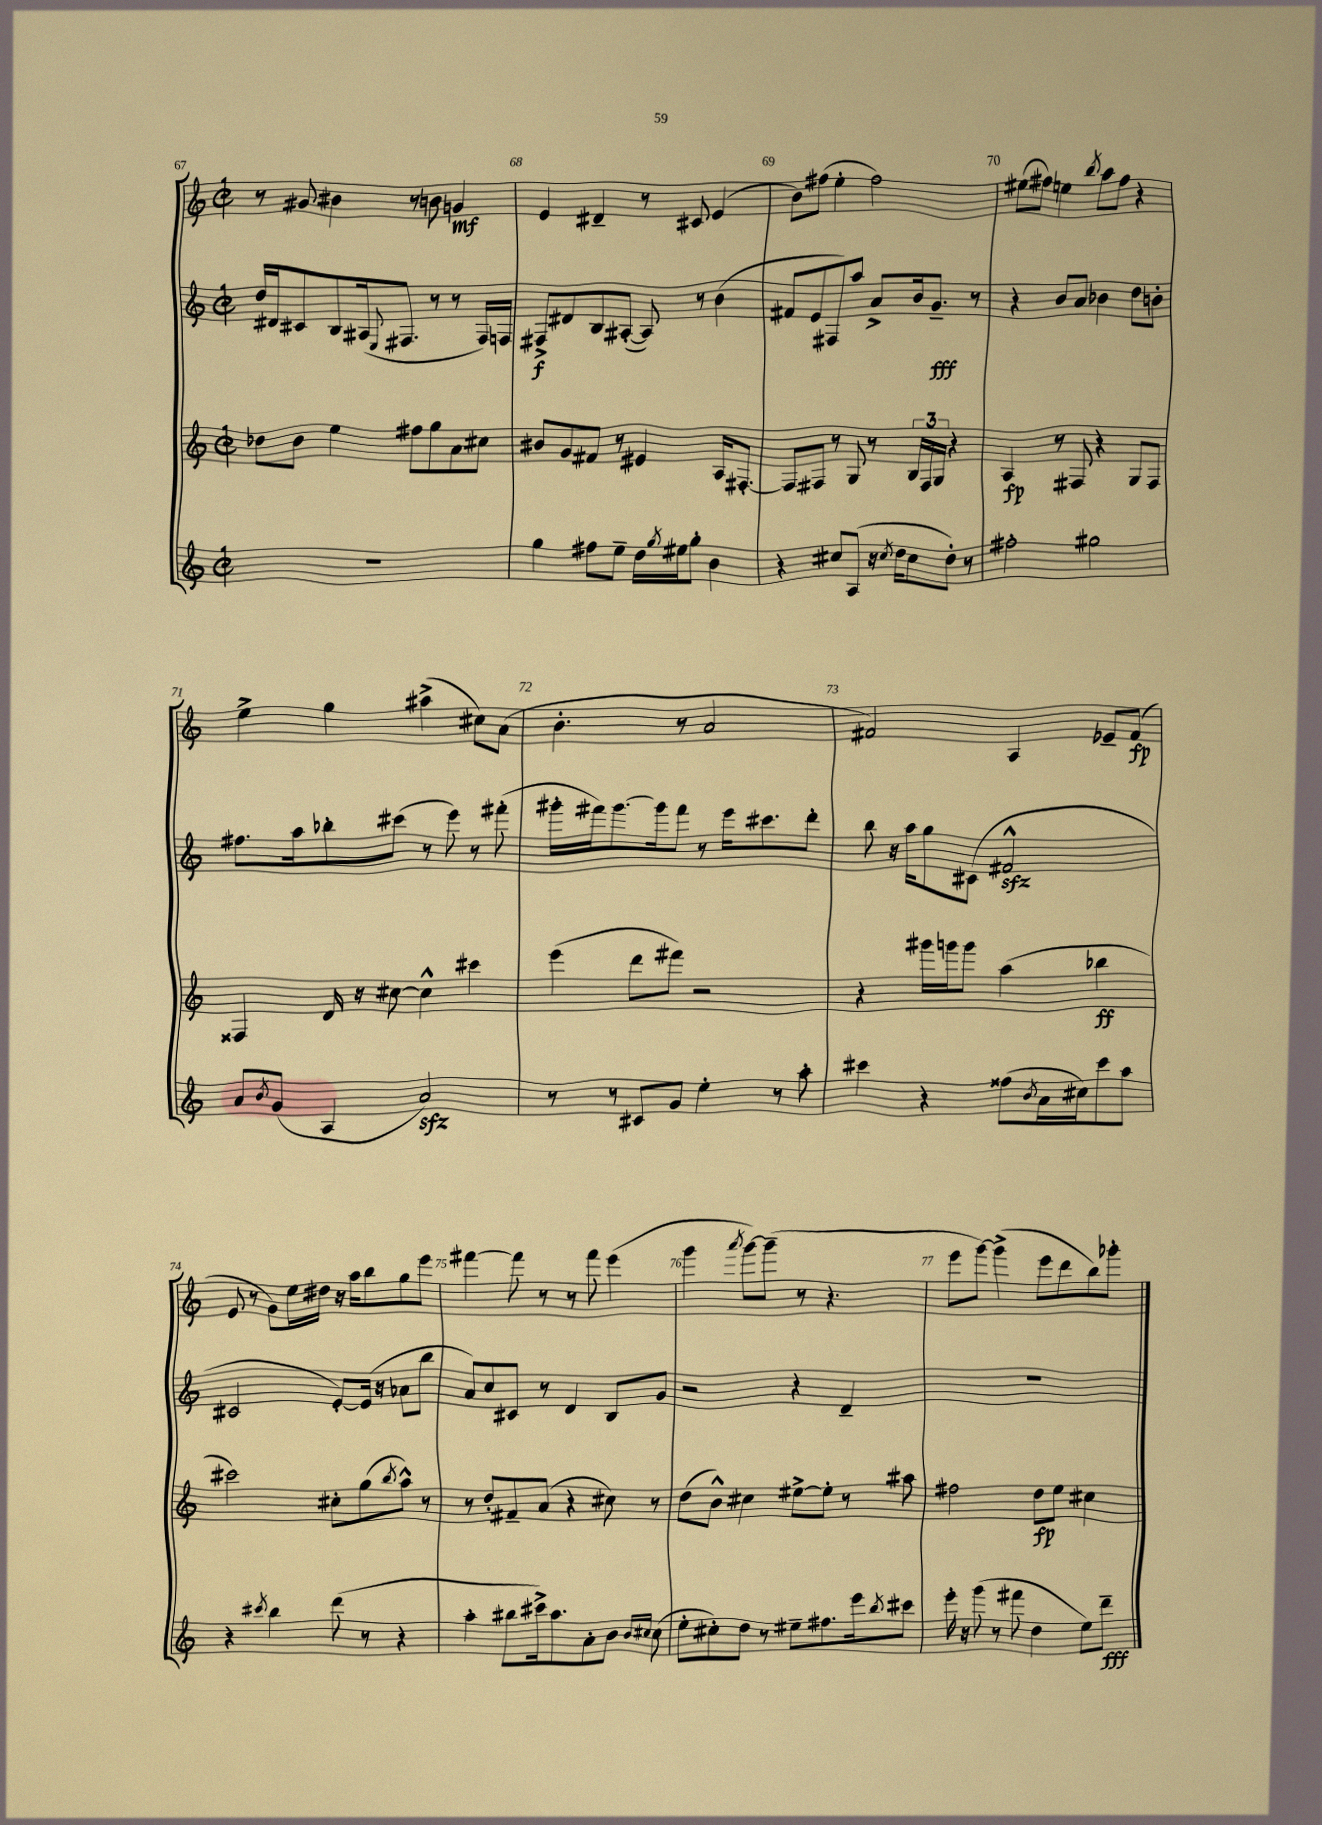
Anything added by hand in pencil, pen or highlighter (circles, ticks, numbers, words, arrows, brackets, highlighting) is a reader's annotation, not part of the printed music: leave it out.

**kern	**dynam	**kern	**dynam	**kern	**dynam	**kern	**dynam
*part4	*part4	*part3	*part3	*part2	*part2	*part1	*part1
*staff4	*staff4	*staff3	*staff3	*staff2	*staff2	*staff1	*staff1
*clefG2	*	*clefG2	*	*clefG2	*	*clefG2	*
*k[]	*	*k[]	*	*k[]	*	*k[]	*
*M2/2	*	*M2/2	*	*M2/2	*	*M2/2	*
*met(c|)	*	*met(c|)	*	*met(c|)	*	*met(c|)	*
=67	=67	=67	=67	=67	=67	=67	=67
1r	.	8dd-X\L	.	16dd/LL	.	8r	.
.	.	.	.	16d#X/J	.	.	.
.	.	8b\J	.	8c#X/	.	8g#X/	.
.	.	4ee\	.	8B/	.	4b#X\	.
.	.	.	.	(16A#X/k	.	.	.
.	.	.	.	8qqE/	.	.	.
.	.	.	.	8.F#X/J	.	.	.
.	.	8ff#X\L	.	.	.	8r	.
.	.	8gg\	.	8r	.	8bn\	.
.	.	8a\	.	8r	.	4gn/	mf
.	.	8cc#X\J	.	16F#/LL)	.	.	.
.	.	.	.	16Fn/JJ	.	.	.
=68	=68	=68	=68	=68	=68	=68	=68
4gg\	.	8b#X/L	.	8F#X^/L	f	4e/	.
.	.	8g/	.	8d#X/	.	.	.
8ff#X\L	.	8f#X/J	.	8B/	.	4d#X~/	.
8ee~\J	.	8r	.	([8A#X'/J	.	.	.
16dd\LL	.	4e#X/	.	8A#/])	.	8r	.
8qgg/	.	.	.	.	.	.	.
16ee#X\J	.	.	.	.	.	.	.
8gg'\J	.	.	.	8r	.	8c#X/	.
4b\	.	16A/KL	.	(4b\	.	(4e/	.
.	.	[8.F#X'/J	.	.	.	.	.
=69	=69	=69	=69	=69	=69	=69	=69
4r	.	8F#/L]	.	8f#X/L	.	8b\L)	.
.	.	8F#X/J	.	8e/	.	(8ff#X\J	.
8cc#X/L	.	8r	.	8F#X/)	.	4ee'\	.
(8A/J	.	8G/	.	8aa/J	.	.	.
16r	.	8r	.	8a^/L	.	2ff#\)	.
8qcc#/	.	.	.	.	.	.	.
16dd\KL	.	.	.	.	.	.	.
8cc#\	.	24B/LL	.	16b/k	.	.	.
.	.	24F#/	.	.	.	.	.
.	.	.	.	8.g~/J	fff	.	.
.	.	24G/JJ	.	.	.	.	.
8dd'\J)	.	4r	.	.	.	.	.
8r	.	.	.	8r	.	.	.
=70	=70	=70	=70	=70	=70	=70	=70
2ff#X'\	.	4A/	fp	4r	.	(8ee#X\L	.
.	.	.	.	.	.	8ff#X\J)	.
.	.	8r	.	8b/L	.	4een\	.
.	.	8F#X/	.	8a/J	.	.	.
.	.	.	.	.	.	8qbb/	.
2gg#X\	.	4r	.	4b-X\	.	8aa\L	.
.	.	.	.	.	.	8ff#\J	.
.	.	8G/L	.	8dd\L	.	4r	.
.	.	8F#/J	.	8bn'\J	.	.	.
!!LO:LB:g=z
=71	=71	=71	=71	=71	=71	=71	=71
8a/L	.	4F##X/	.	8.ff#X\L	.	4ee^\	.
8qb/	.	.	.	.	.	.	.
(8g/J	.	.	.	.	.	.	.
.	.	.	.	16aa\k	.	.	.
4A/	.	16d/	.	8bb-X'\	.	4gg\	.
.	.	16r	.	.	.	.	.
.	.	[8cc#X\	.	(8ccc#X\J	.	.	.
2azz/)	.	4cc#^^\]	.	8r	.	(4aa#X^\	.
.	.	.	.	8eee\)	.	.	.
.	.	4ccc#X\	.	8r	.	8cc#X\L)	.
.	.	.	.	(8fff#X'\	.	(8a\J	.
=72	=72	=72	=72	=72	=72	=72	=72
8r	.	(4eee\	.	16ggg#X'\LL	.	4.b'\	.
.	.	.	.	16fff#X\J)	.	.	.
8r	.	.	.	[8.ggg#\	.	.	.
8c#X/L	.	8ddd\L	.	.	.	.	.
.	.	.	.	16ggg#\k]	.	.	.
8g/J	.	8fff#X\J)	.	8fff#\J	.	8r	.
4ee'\	.	2r	.	8r	.	2a/	.
.	.	.	.	16eee\KL	.	.	.
.	.	.	.	8.ccc#X\	.	.	.
8r	.	.	.	.	.	.	.
8aa'\	.	.	.	8ddd'\J	.	.	.
=73	=73	=73	=73	=73	=73	=73	=73
4ccc#X\	.	4r	.	8bb\	.	2f#X/)	.
.	.	.	.	16r	.	.	.
.	.	.	.	16aa\KL	.	.	.
4r	.	16ggg#X\LL	.	8gg\	.	.	.
.	.	16gggn\J	.	.	.	.	.
.	.	8ggg\J	.	(8c#X\J	.	.	.
(8ff##X\L	.	(4aa\	.	2f#Xzz^^/	.	4A/	.
8qb/	.	.	.	.	.	.	.
16a\L	.	.	.	.	.	.	.
16cc#X\J)	.	.	.	.	.	.	.
8ccc#\	.	4bb-X\	ff	.	.	8e-X~/L	.
8aa\J	.	.	.	.	.	(8f#/J	fp
!!LO:LB:g=z
=74	=74	=74	=74	=74	=74	=74	=74
4r	.	2ccc#X\)	.	2c#X/	.	8e/	.
.	.	.	.	.	.	8r	.
8qccc#X/	.	.	.	.	.	.	.
4bb\	.	.	.	.	.	8g\L)	.
.	.	.	.	.	.	16ee\L	.
.	.	.	.	.	.	16dd#X\JJ	.
(8ddd\	.	8cc#X'\L	.	[8e'/L)	.	16r	.
.	.	.	.	.	.	16aa\KL	.
8r	.	(8gg\	.	(16e/Jk]	.	8bb\	.
.	.	.	.	16r	.	.	.
.	.	8qbb/	.	.	.	.	.
4r	.	8aa^^\J)	.	8a-X\L	.	8gg\	.
.	.	8r	.	8bb\J	.	8eee\J	.
=75	=75	=75	=75	=75	=75	=75	=75
4aa'\	.	8r	.	8a/L)	.	[4fff#X\	.
.	.	8dd'/L	.	8cc/	.	.	.
8bb#X\L	.	8f#X~/	.	8c#X/J	.	8fff#\]	.
16ccc#X^\k)	.	(8a/J	.	8r	.	8r	.
8.aa\	.	.	.	.	.	.	.
.	.	4r	.	4d/	.	8r	.
8a'\	.	.	.	.	.	8fff#\	.
8b\J	.	8cc#X\)	.	8B/L	.	(4eee\	.
16qqb/LL	.	.	.	.	.	.	.
16qqcc#X/JJ	.	.	.	.	.	.	.
(8cc#\	.	8r	.	8g/J	.	.	.
=76	=76	=76	=76	=76	=76	=76	=76
8ee'\L	.	(8dd\L	.	2r	.	4ggg\	.
8cc#X'\)	.	8b^^\J)	.	.	.	.	.
.	.	.	.	.	.	8qaaa/	.
8dd\J	.	4cc#X\	.	.	.	[8ggg\L)	.
8r	.	.	.	.	.	(8ggg~\J]	.
8ee#X~\L	.	[8ee#X^\L	.	4r	.	8r	.
8.ff#X\	.	8ee#'\J]	.	.	.	4.r	.
.	.	8r	.	4d~/	.	.	.
16eee\k	.	.	.	.	.	.	.
8qbb/	.	.	.	.	.	.	.
8ccc#X\J	.	8aa#X\	.	.	.	.	.
=77	=77	=77	=77	=77	=77	=77	=77
16eee'\	.	2ff#X\	.	1r	.	8eee\L	.
16r	.	.	.	.	.	.	.
(8ggg\	.	.	.	.	.	[8ggg\J)	.
8r	.	.	.	.	.	(4ggg^\]	.
8fff#X\	.	.	.	.	.	.	.
4dd\	.	8dd\L	fp	.	.	8eee\L	.
.	.	8ee\J	.	.	.	8ddd\	.
8ee\L)	.	4cc#X\	.	.	.	8bb\)	.
8ddd~\J	fff	.	.	.	.	8ggg-X'\J	.
==	==	==	==	==	==	==	==
*-	*-	*-	*-	*-	*-	*-	*-
